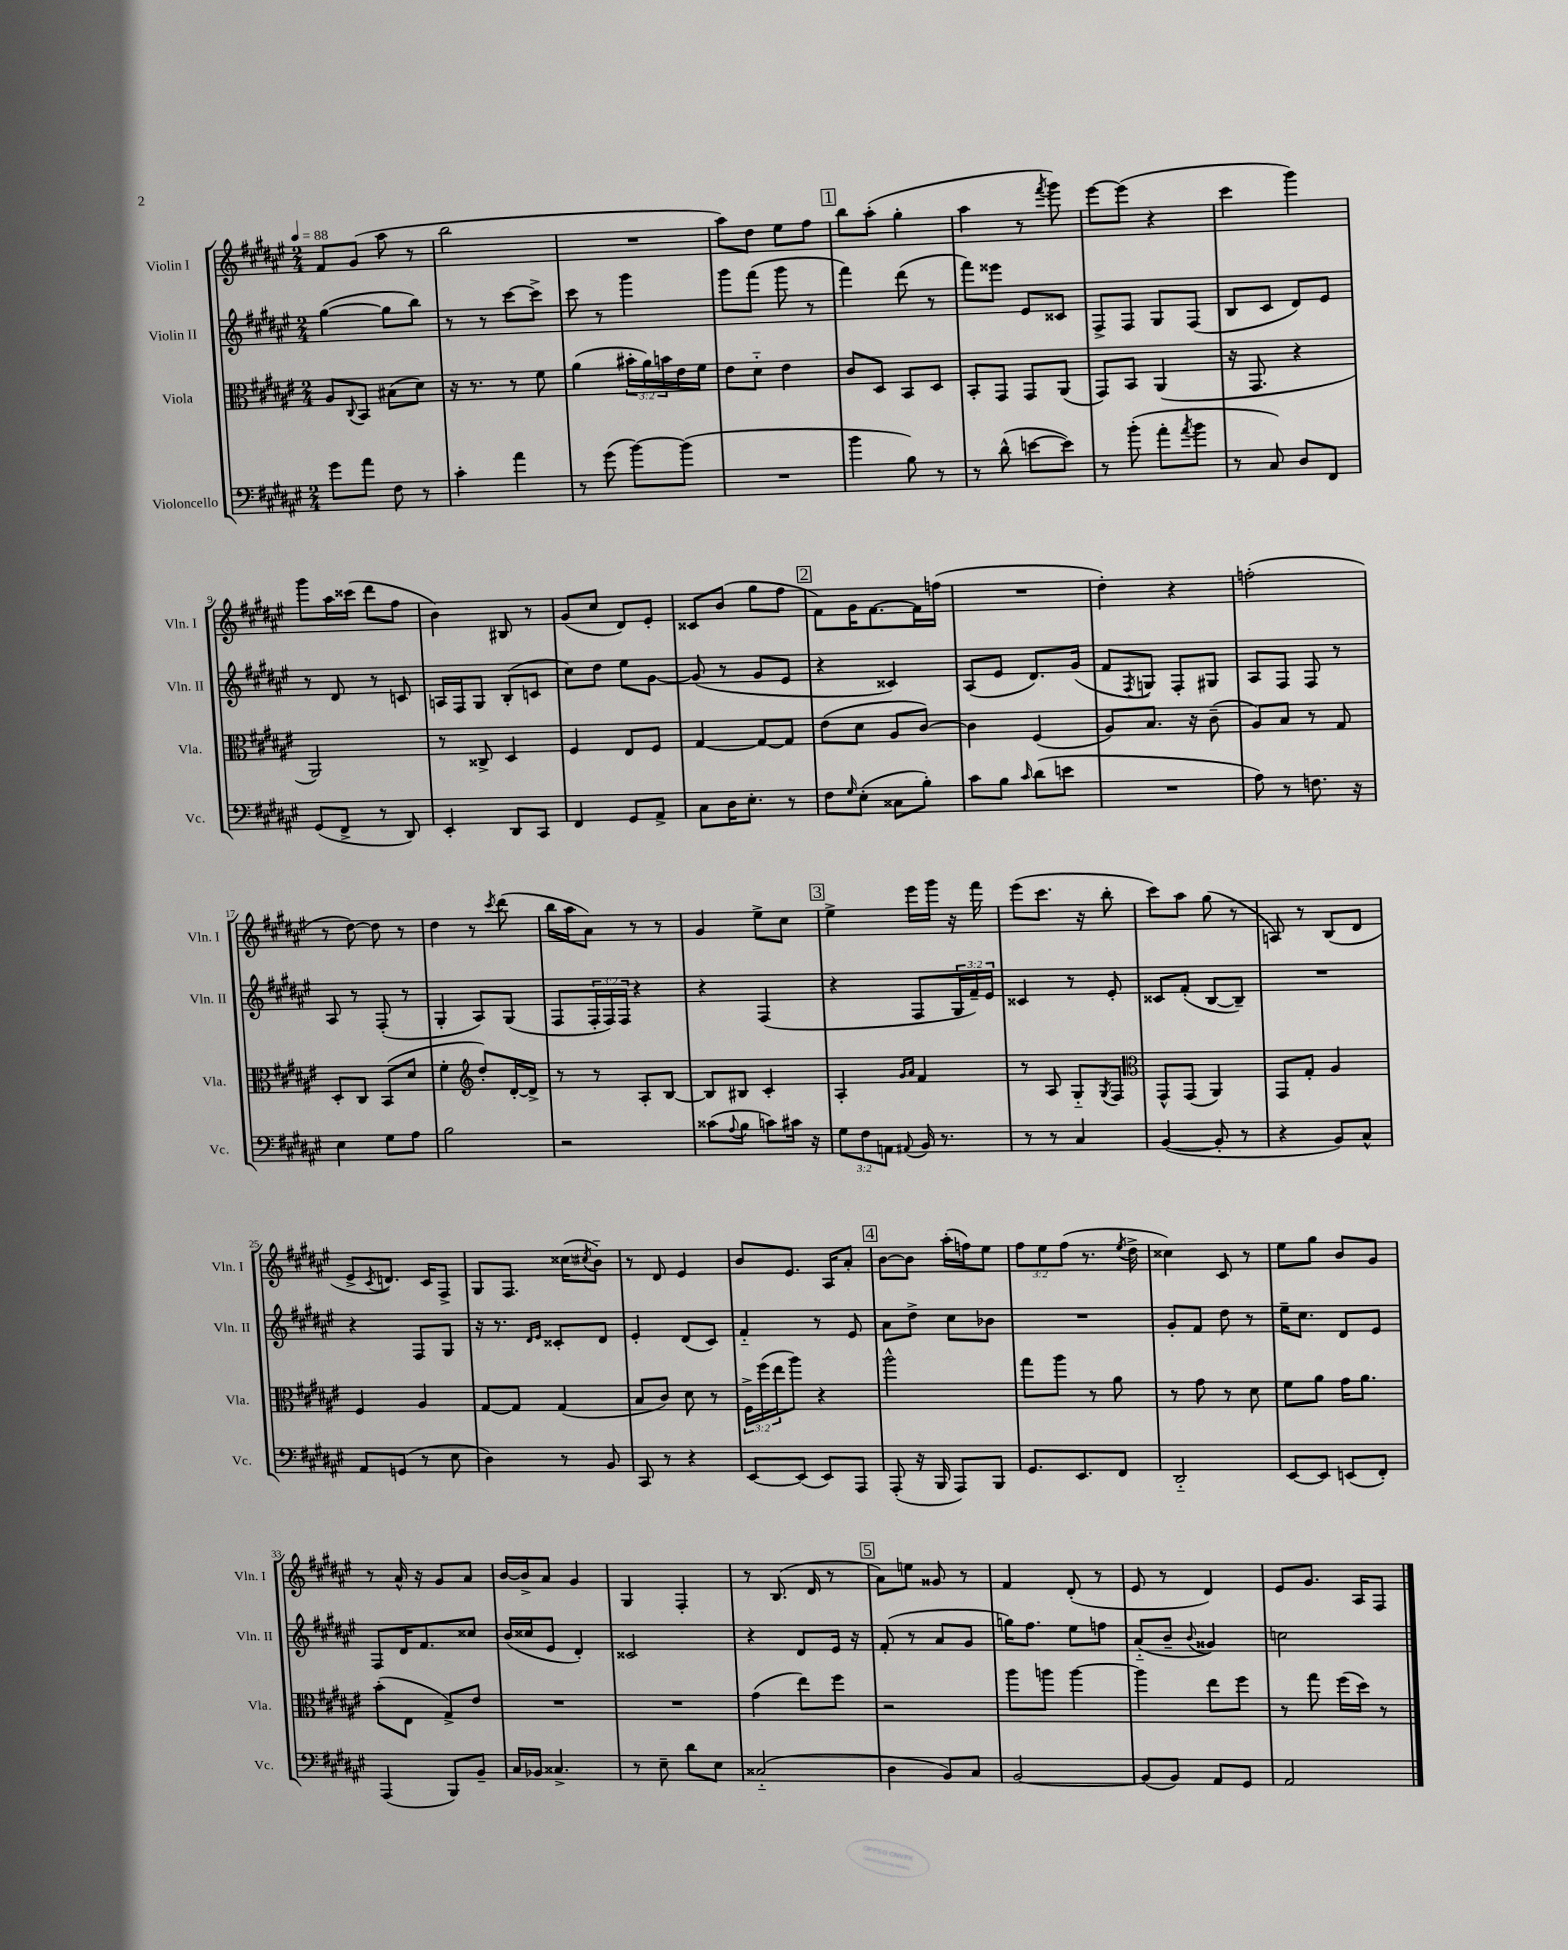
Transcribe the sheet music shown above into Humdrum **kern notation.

**kern	**kern	**kern	**kern
*staff4	*staff3	*staff2	*staff1
*clefF4	*clefC3	*clefG2	*clefG2
*k[f#c#g#d#a#e#]	*k[f#c#g#d#a#e#]	*k[f#c#g#d#a#e#]	*k[f#c#g#d#a#e#]
*M2/4	*M2/4	*M2/4	*M2/4
*MM88	*MM88	*MM88	*MM88
8g#	8A#	([4gg#	8f#
.	8qqC#	.	.
8a#	8BB	.	(8g#
8F#	(8B#	8gg#]	8aa#
8r	8d#)	8bb)	8r
=	=	=	=
4c#'	16r	8r	2bb
.	8.r	.	.
.	.	8r	.
4a#	8r	[8ccc#	.
.	8f#	8ccc#^]	.
=	=	=	=
8r	(4a#	8ccc#	2r
(8g#	.	8r	.
[8b)	24b#'	4ggg#	.
.	24a#)	.	.
.	24b	.	.
(8b]	16e#	.	.
.	16f#	.	.
=	=	=	=
2r	8e#	8ggg#	8aa#)
.	8d#'~	(8fff#	8dd#
.	4e#	8ggg#	8ee#
.	.	8r	8ff#
=	=	=	=
4b	8c#	4fff#)	8bb
.	8D#	.	(8aa#'
8B)	8BB	(8ddd#	4gg#'
8r	8D#	8r	.
=	=	=	=
8r	8BB'	8fff#)	4aa#
(8d#^^	8GG#	8eee##	.
[8e	8GG#	8e#	8r
.	.	.	8qfff#
8e])	(8AA#	8c##	8ggg#)
=	=	=	=
8r	8GG#)	8F#^	[8eee#
(8b'	8BB	8F#	(8eee#]
8a#'	(4AA#	8G#	4r
8qa#	.	.	.
8b	.	(8F#	.
=	=	=	=
8r	16r	8B	4ccc#
.	8.GG#	.	.
8C#)	.	8c#	.
8D#	4r	8d#)	4ggg#)
8FF#	.	8e#	.
=	=	=	=
(8GG#	2AA#)	8r	8ggg#
8FF#^	.	8d#	16aa#
.	.	.	(16ccc##
8r	.	8r	8ddd#
8DD#)	.	8c	8ff#
=	=	=	=
4EE#'	8r	16A	4b)
.	.	16F#	.
.	8C##^	8G#	.
8DD#	4D#	(8B'	8B#
8CC#	.	8c	8r
=	=	=	=
4FF#	4F#	8cc#)	(8g#
.	.	8dd#	8cc#
8GG#	8E#	8ee#	8d#)
8AA#^	8F#	[8g#	8e#'
=	=	=	=
8C#	[4G#	(8g#]	8c##
16D#	.	8r	(8b
8.E#'	.	.	.
.	8G#_	8g#	8gg#
8r	8G#]	8e#	8ff#
=	=	=	=
8F#	(8e#	4r	8f#)
16qqG#	.	.	.
(8E#'	8d#	.	16g#
.	.	.	[8.f#
8C##	8A#	4c##)	.
8B')	[8c#)	.	16f#]
.	.	.	(16ff
=	=	=	=
8c#	4c#]	(8A#	2r
8B	.	8e#	.
16qqc#	.	.	.
(8d#	(4F#	8.d#)	.
8e	.	.	.
.	.	(16g#	.
=	=	=	=
2r	8A#)	8f#	4dd#')
.	.	8qF#	.
.	8.B	8G)	.
.	.	8F#'	4r
.	16r	.	.
.	(8c#~	8G#	.
=	=	=	=
8A#)	8A#)	8A#	(2ff'
8r	8B	8F#	.
8.F	8r	8F#	.
.	8G#	8r	.
16r	.	.	.
=	=	=	=
4E#	8D#'	8A#	8r
.	8C#	8r	[8dd#)
8G#	(8BB	(8F#'	8dd#]
8A#	8d#	8r	8r
=	=	=	=
2B	4f#'	4G#'	4dd#
*	*clefG2	*	*
.	8dd#')	8A#)	8r
.	.	.	8qccc#
.	[16d#'	(8G#	(8ddd#
.	16d#^]	.	.
=	=	=	=
2r	8r	8F#	16bb
.	.	.	16aa#
.	8r	24F#'	8a#)
.	.	24F#)	.
.	.	24F#	.
.	8A#'	4r	8r
.	[8B	.	8r
=	=	=	=
(8c##	8B]	4r	4g#
8qqA#	.	.	.
8B	8B#	.	.
8c)	4c#'	(4F#	8ee#^
16c#	.	.	8cc#
16r	.	.	.
=	=	=	=
12G#	4A#'	4r	4ee#^
12F#	.	.	.
12AA	.	.	.
.	16qqg#	.	.
8qqAA#	16qqa#	.	.
16BB	4f#	8F#	16eee#
8.r	.	.	16ggg#
.	.	24G#	16r
.	.	24f#~)	.
.	.	.	16fff#
.	.	24e#	.
=	=	=	=
8r	8r	4c##	(8eee#
8r	8A#	.	8.ccc#
4C#	8G#'~	8r	.
.	.	.	16r
.	8qG#	.	.
.	8F#	8e#'	8bb'
=	=	=	=
*	*clefC3	*	*
([4BB	8GG#^^	8c##	8ccc#)
.	(8GG#	(8f#'	8aa#
8BB']	4AA#)	[8B	(8gg#
8r	.	8B~])	8r
=	=	=	=
4r	8GG#	2r	8A)
.	8G#'	.	8r
8BB)	4A#	.	(8B
8C#^^	.	.	8d#
=	=	=	=
8AA#	4F#	4r	8e#^
.	.	.	8qc#
(8GG	.	.	8.d)
8r	4A#	8F#	.
.	.	.	16c#
8E#	.	8G#	8F#^
=	=	=	=
4D#)	[8G#	16r	8G#
.	.	8.r	.
.	8G#]	.	8.F#
.	.	16qqd#	.
.	.	16qqe#	.
8r	(4G#	8c##'	.
.	.	.	(16cc##
.	.	.	8qcc#
8BB	.	8d#	8b'~)
=	=	=	=
8CC#	8B	4e#'	8r
8r	8c#)	.	8d#
4r	8d#	(8d#	4e#
.	8r	8c#)	.
=	=	=	=
[8EE#	24F#^	4f#'~	8b
.	(24ff#	.	.
.	24ee#	.	.
(8EE#]	8aa#)	.	8.e#
8EE#)	4r	8r	.
.	.	.	16A#
8AAA#	.	8e#	8a#'
=	=	=	=
(8AAA#'	2aa#^^	8a#	[8b
16r	.	8dd#^	8b]
16BBB	.	.	.
8AAA#)	.	8cc#	(16aa#'
.	.	.	16ff)
8BBB	.	8b-	8ee#
=	=	=	=
8.GG#	8gg#	2r	12ff#
.	.	.	12ee#
.	8aa#	.	.
.	.	.	(12ff#
8.EE#	.	.	.
.	8r	.	8.r
8FF#	8a#	.	.
.	.	.	8qee#
.	.	.	16dd#^
=	=	=	=
2DD#'~	8r	8g#'	4cc##)
.	8g#	8f#	.
.	8r	8dd#	8c#
.	8d#	8r	8r
=	=	=	=
[8EE#	8f#	16ee#~	8ee#
.	.	8.cc#	.
8EE#]	8a#	.	8gg#
(8EE	16g#	8d#	8b
.	8.a#	.	.
8FF#')	.	8e#	8g#
=	=	=	=
(4AAA#	(8b'	8F#	8r
.	8E#	16d#	16a#^^
.	.	8.f#	16r
8BBB)	8G#^)	.	8g#
8BB~	8e#	8cc##	8a#
=	=	=	=
16C#	2r	(16b	[16b
16BB-	.	16cc##	16b^]
4.C##^	.	8e#	8a#
.	.	4d#')	4g#
=	=	=	=
8r	2r	2c##	4G#
8E#~	.	.	.
8d#	.	.	4F#'
8E#	.	.	.
=	=	=	=
(2C##'~	(4g#	4r	8r
.	.	.	(8.B
.	8ee#)	8d#	.
.	.	.	16d#
.	8ff#	16e#	8r
.	.	16r	.
=	=	=	=
4D#	2r	(8f#'	8a#)
.	.	8r	8ee
8BB)	.	8a#	8g##
8C#	.	8g#	8r
=	=	=	=
[2BB	8aa#	16gg)	4f#
.	.	8.ff#	.
.	8aa	.	.
.	[4aa	8ee#	(8d#'
.	.	8ff	8r
=	=	=	=
(8BB]	4aa]	(8a#'~	8e#
8BB)	.	8b~	8r
.	.	8qqb	.
8AA#	8ee#	4g##)	4d#)
8GG#	8ff#	.	.
=	=	=	=
2AA#	8r	2cc	8e#
.	8gg#	.	8.g#
.	(16ff#	.	.
.	16dd#)	.	16A#
.	8r	.	8F#
==	==	==	==
*-	*-	*-	*-
